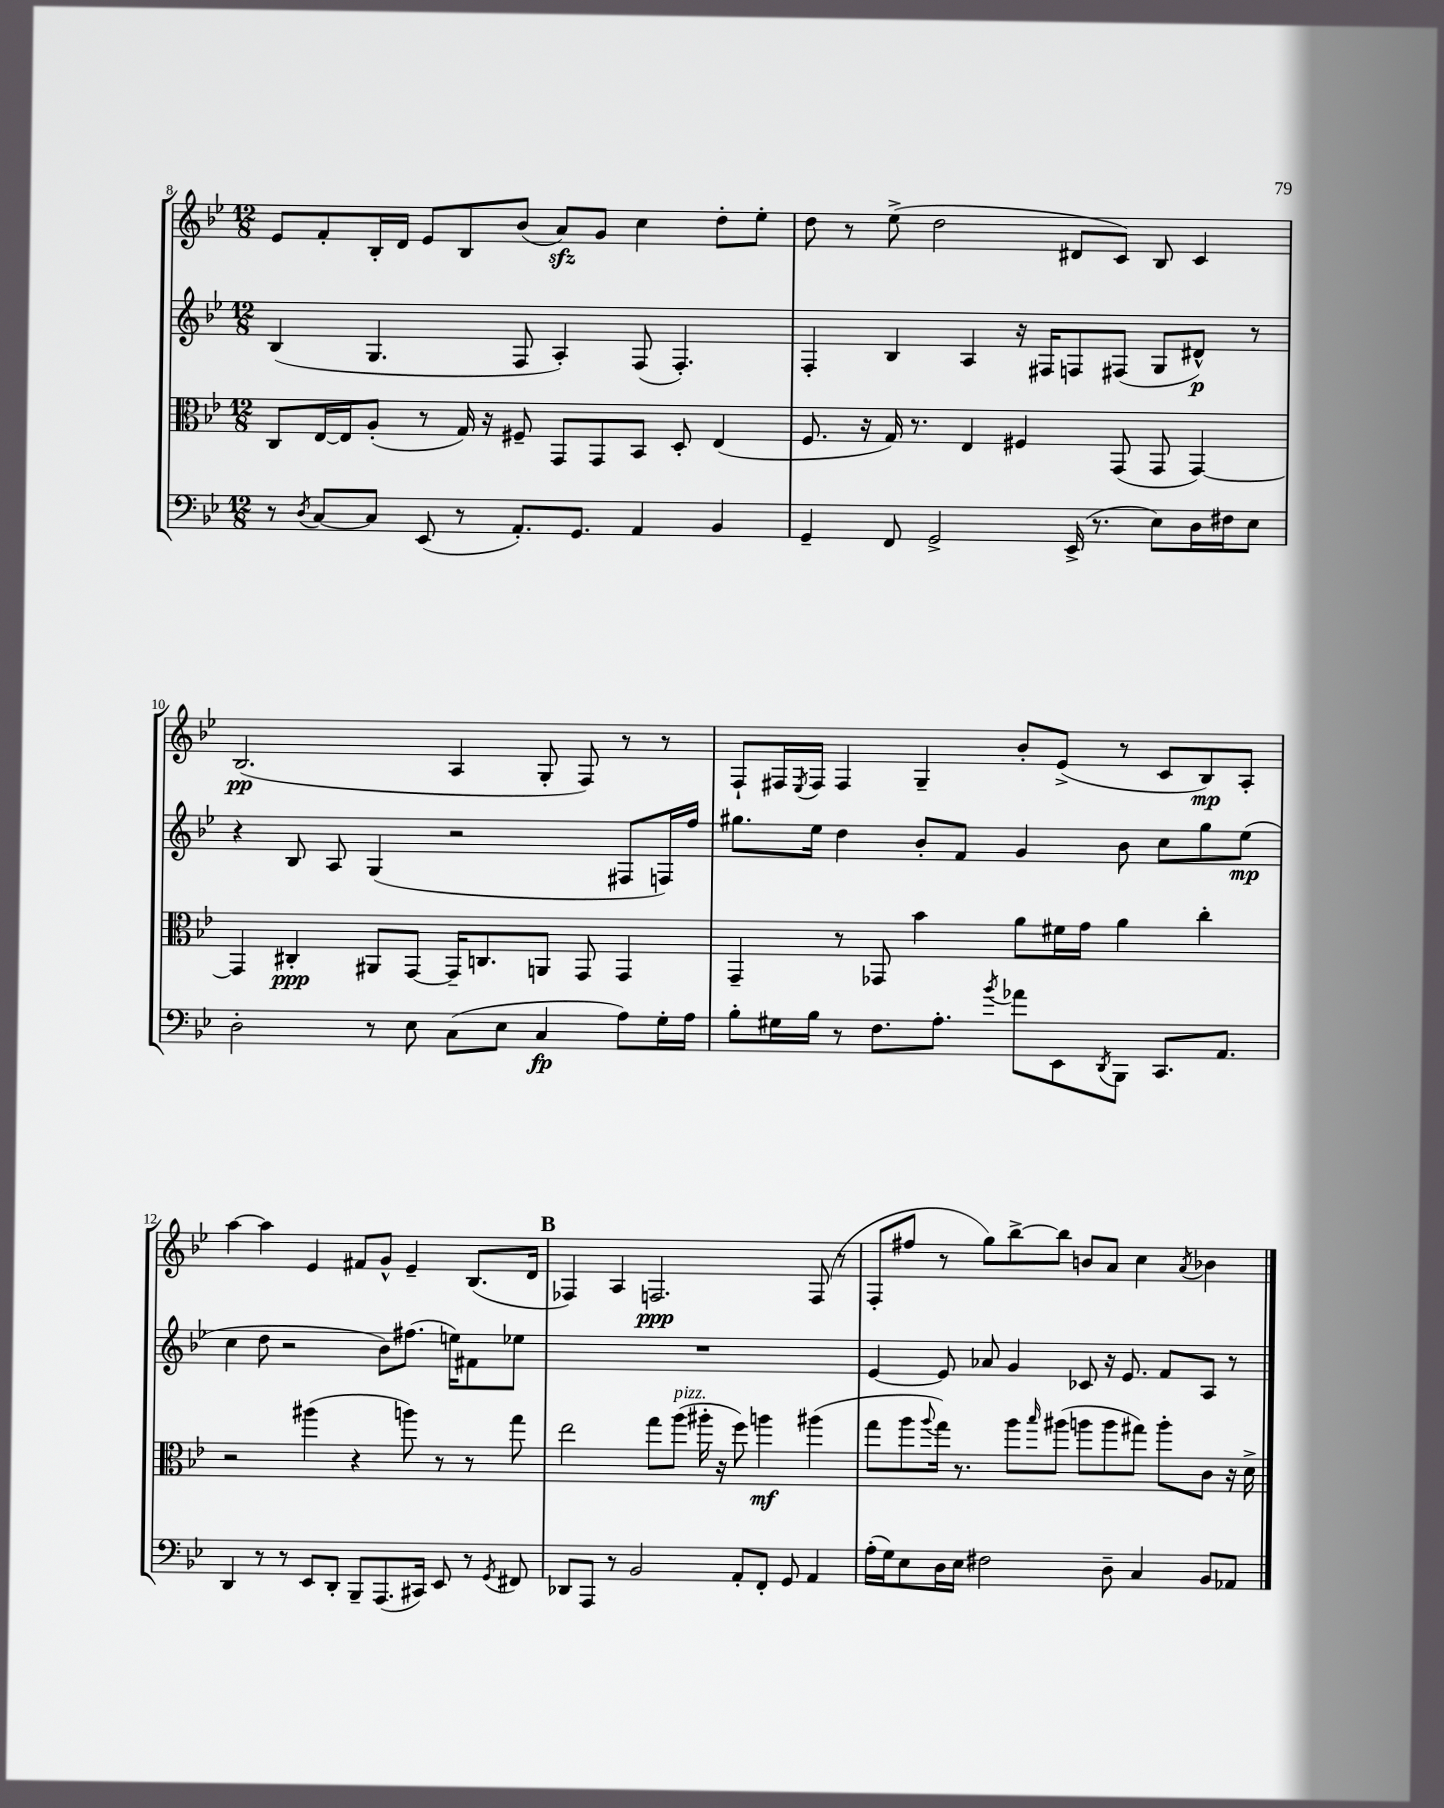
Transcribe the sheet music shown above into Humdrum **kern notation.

**kern	**dynam	**kern	**dynam	**kern	**dynam	**kern	**dynam
*part4	*part4	*part3	*part3	*part2	*part2	*part1	*part1
*staff4	*staff4	*staff3	*staff3	*staff2	*staff2	*staff1	*staff1
*clefF4	*	*clefC3	*	*clefG2	*	*clefG2	*
*k[b-e-]	*	*k[b-e-]	*	*k[b-e-]	*	*k[b-e-]	*
*M12/8	*	*M12/8	*	*M12/8	*	*M12/8	*
=8	=8	=8	=8	=8	=8	=8	=8
8r	.	8C/L	.	(4B-/	.	8e-/L	.
8qD/	.	.	.	.	.	.	.
[8C/L	.	[16E-/L	.	.	.	8f'/	.
.	.	16E-/J]	.	.	.	.	.
8C/J]	.	(8A'/J	.	4.G/	.	16B-'/L	.
.	.	.	.	.	.	16d/JJ	.
(8EE-/	.	8r	.	.	.	8e-/L	.
8r	.	16G/)	.	.	.	8B-/	.
.	.	16r	.	.	.	.	.
8.AA'/L)	.	8F#X~/	.	8F/	.	(8b-/J	.
.	.	8GG/L	.	4A'/)	.	8azz/L)	.
8.GG/J	.	.	.	.	.	.	.
.	.	8GG/	.	.	.	8g/J	.
4AA/	.	8BB-/J	.	(8F/	.	4cc\	.
.	.	8D'/	.	4.F'/)	.	.	.
4BB-/	.	(4E-/	.	.	.	8dd'\L	.
.	.	.	.	.	.	8ee-'\J	.
=9	=9	=9	=9	=9	=9	=9	=9
4GG~/	.	8.F/	.	4F'/	.	8dd\	.
.	.	.	.	.	.	8r	.
.	.	16r	.	.	.	.	.
8FF/	.	16G/)	.	4B-/	.	(8ee-^\	.
.	.	8.r	.	.	.	.	.
2GG^/	.	.	.	.	.	2dd\	.
.	.	4E-/	.	4A/	.	.	.
.	.	4F#X/	.	16r	.	.	.
.	.	.	.	16F#X/KL	.	.	.
(16EE-^/	.	.	.	8Fn/	.	8d#X/L	.
8.r	.	.	.	.	.	.	.
.	.	(8GG/	.	(8F#X/J	.	8c/J)	.
8E-\L)	.	8GG/	.	8G/L	.	8B-/	.
16D\L	.	[4GG/)	.	8d#X^^/J)	p	4c/	.
16F#X\J	.	.	.	.	.	.	.
8E-\J	.	.	.	8r	.	.	.
!!LO:LB:g=z
=10	=10	=10	=10	=10	=10	=10	=10
2D'\	.	4GG/]	.	4r	.	(2.B-/	pp
.	.	4C#X'/	ppp	8B-/	.	.	.
.	.	.	.	8A/	.	.	.
8r	.	8AA#X/L	.	(4G/	.	.	.
8E-\	.	[8GG/J	.	.	.	.	.
(8C\L	.	16GG~/KL]	.	2r	.	4A/	.
.	.	8.Cn/	.	.	.	.	.
8E-\J	.	.	.	.	.	.	.
4C/	fp	8AAn/J	.	.	.	8G'/	.
.	.	8GG/	.	.	.	8F/)	.
8A\L)	.	4GG/	.	8F#X/L	.	8r	.
16G'\L	.	.	.	16Fn/L)	.	8r	.
16A\JJ	.	.	.	16ff/JJ	.	.	.
=11	=11	=11	=11	=11	=11	=11	=11
8B-'\L	.	4GG~/	.	8.gg#X\L	.	8F`/L	.
16G#X\L	.	.	.	.	.	16F#X/L	.
.	.	.	.	.	.	8qE-/	.
16B-\JJ	.	.	.	16ee-\Jk	.	16F#/JJ	.
8r	.	8r	.	4dd\	.	4F#/	.
8.F\L	.	8GG-X/	.	.	.	.	.
.	.	4b-\	.	8b-'/L	.	4G~/	.
8.A'\J	.	.	.	.	.	.	.
.	.	.	.	8f/J	.	.	.
8qb-/	.	.	.	.	.	.	.
8a-X\L	.	8a\L	.	4g/	.	8b-'/L	.
8EE-\	.	16f#X\L	.	.	.	(8e-^/J	.
.	.	16g\JJ	.	.	.	.	.
8qDD/	.	.	.	.	.	.	.
8BBB-\J	.	4a\	.	8b-\	.	8r	.
8.CC/L	.	.	.	8cc\L	.	8c/L	.
.	.	4cc'\	.	8gg#\	.	8B-/)	mp
8.AA/J	.	.	.	.	.	.	.
.	.	.	.	(8ee-\J	mp	8A'/J	.
!!LO:LB:g=z
=12	=12	=12	=12	=12	=12	=12	=12
4DD/	.	2r	.	4cc\	.	[4aa\	.
8r	.	.	.	8dd\	.	4aa\]	.
8r	.	.	.	2r	.	.	.
8EE-/L	.	(4aa#X\	.	.	.	4e-/	.
8DD'/J	.	.	.	.	.	.	.
8BBB-~/L	.	4r	.	.	.	8f#X/L	.
(8.AAA/	.	.	.	8b-\L)	.	8g^^/J	.
.	.	8aan\)	.	(8.ff#X\J	.	4e-~/	.
16CC#X/Jk)	.	.	.	.	.	.	.
8EE-/	.	8r	.	.	.	.	.
.	.	.	.	16een\KL)	.	.	.
8r	.	8r	.	8f#X\	.	(8.B-/L	.
8qGG/	.	.	.	.	.	.	.
8FF#X/	.	8gg\	.	8ee-X\J	.	.	.
.	.	.	.	.	.	16d/Jk	.
!!LO:REH:place=s1:t=B
=13	=13	=13	=13	=13	=13	=13	=13
8DD-X/L	.	2ee-\	.	1.r	.	4F-X/)	.
8AAA/J	.	.	.	.	.	.	.
8r	.	.	.	.	.	4A/	.
2BB-/	.	.	.	.	.	.	.
.	.	8gg\L	.	.	.	2.Fn/	ppp
!	!	!LO:TX:a:i:t=pizz.	!	!	!	!	!
.	.	(8aa\J	.	.	.	.	.
.	.	16aa#X'\	.	.	.	.	.
.	.	16r	.	.	.	.	.
8AA'/L	.	8ff\)	.	.	.	.	.
8FF'/J	.	4aan\	mf	.	.	.	.
8GG/	.	.	.	.	.	.	.
4AA/	.	(4aa#X\	.	.	.	(8F/	.
.	.	.	.	.	.	8r	.
=14	=14	=14	=14	=14	=14	=14	=14
(16A'\LL	.	8gg\L	.	[4e-/	.	8F'/L	.
16G\J)	.	.	.	.	.	.	.
8E-\	.	8aa\	.	.	.	8ff#X/J	.
.	.	8qqaa/	.	.	.	.	.
16D\L	.	16gg\Jk)	.	8e-/]	.	8r	.
16E-\JJ	.	8.r	.	.	.	.	.
2F#X\	.	.	.	8a-X/	.	8gg\L)	.
.	.	8aa\L	.	4g/	.	[8bb-^\	.
.	.	16qqbb-/	.	.	.	.	.
.	.	(8aa#X\J	.	.	.	8bb-\J]	.
.	.	8aan\L	.	8c-X/	.	8bn/L	.
8D~\	.	8aa\	.	16r	.	8a/J	.
.	.	.	.	8.e-/	.	.	.
4C/	.	8gg#X\J)	.	.	.	4cc\	.
.	.	8aa'\L	.	8f/L	.	.	.
.	.	.	.	.	.	8qa/	.
8BB-/L	.	8c\J	.	8A/J	.	4b-X\	.
8AA-X/J	.	16r	.	8r	.	.	.
.	.	16d^\	.	.	.	.	.
==	==	==	==	==	==	==	==
*-	*-	*-	*-	*-	*-	*-	*-
